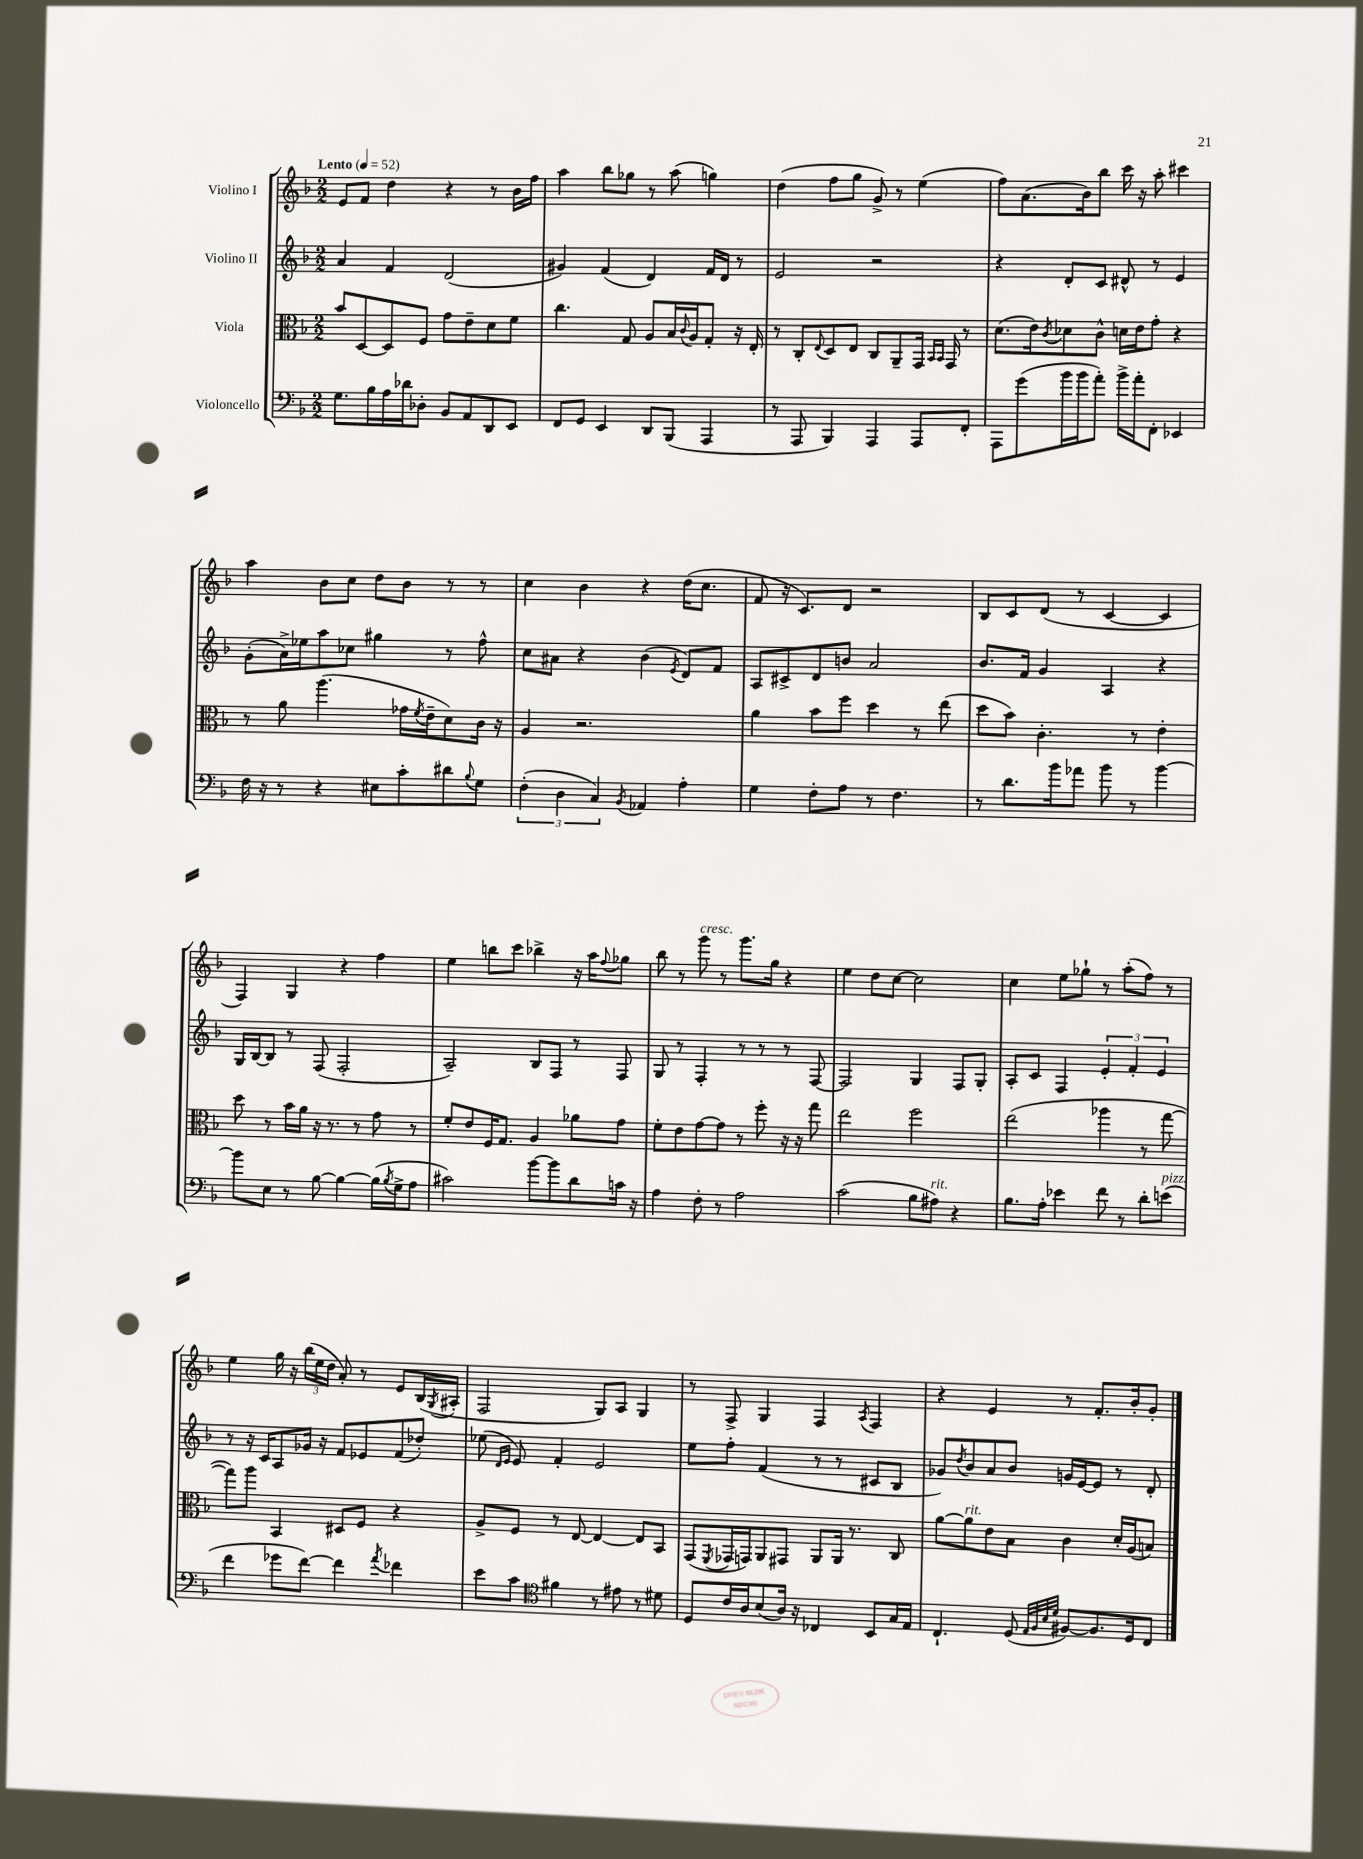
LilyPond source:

<<
\new StaffGroup <<
\new Staff = "s0" \with { instrumentName = "Violino I" } {
    \clef treble \key f \major \numericTimeSignature \time 2/2 \tempo "Lento" 4 = 52
    e'8 f'8 d''4 r4 r8 bes'16 f''16 |
    a''4 bes''8 ges''8 r8 a''8( g''4) |
    d''4( f''8 g''8 g'8->) r8 e''4( |
    f''8) a'8.( bes'16) bes''8 c'''16 r16 a''8-. cis'''4 |
    a''4 bes'8 c''8 d''8 bes'8 r8 r8 |
    c''4 bes'4 r4 d''16( c''8. |
    f'8 r16 c'8.) d'8 r2 |
    bes8 c'8 d'8( r8 c'4~ c'4 |
    f4) g4 r4 f''4 |
    e''4 b''8 c'''8 bes''4-> r16 a''16 \appoggiatura { f''8 } ges''8 |
    bes''8 r8 g'''8^\markup { \italic "cresc." } r8 g'''8. g''16 r4 |
    e''4 d''8 c''8~ c''2 |
    c''4 e''8 ges''8-! r8 a''8-.( f''8) r8 |
    e''4 g''16 r16 \tuplet 3/2 { bes''16( e''16 d''16 } a'8-.) r8 e'8 bes16( \acciaccatura { g8 } ais16-. |
    f2 g8) a8 g4 |
    r8 f8-> g4 f4 \acciaccatura { a8 } f4 |
    r4 e'4 r8 f'8.-. bes'16-. g'8-. \bar "|." |
}
\new Staff = "s1" \with { instrumentName = "Violino II" } {
    \clef treble \key f \major \numericTimeSignature \time 2/2
    a'4 f'4 d'2( |
    gis'4) f'4( d'4) f'16 d'16 r8 |
    e'2 r2 |
    r4 d'8-. c'8 dis'8-^ r8 e'4 |
    g'8-.( a'16->) ees''16 a''8 ces''8 gis''4 r8 f''8-^ |
    c''8 ais'8 r4 bes'4( \acciaccatura { e'8 } d'8) f'8 |
    a8 cis'8-> d'8 b'8 a'2 |
    bes'8. f'16 g'4 a4 r4 |
    g16 bes16~ bes8 r8 f8( f2-. |
    a2--) bes8 f8 r8 f8 |
    g8 r8 f4-. r8 r8 r8 f8~ |
    f2 g4 f8 g8-. |
    a8-. c'8 f4 \tuplet 3/2 { e'4-. f'4-. e'4 } |
    r8 r16 c'16 a8 ges'16 r16 f'8 ees'8 f'8( des''8-.) |
    ees''8( \grace { d'16 e'16 } e'8) f'4-. e'2 |
    e''8 f''8-. f'4( r8 r8 cis'8 bes8 |
    ges'8) \acciaccatura { d''8 } bes'8 a'8 bes'8 g'16 e'16~ e'8 r8 d'8-. \bar "|." |
}
\new Staff = "s2" \with { instrumentName = "Viola" } {
    \clef alto \key f \major \numericTimeSignature \time 2/2
    bes'8 d8~ d8 f8 g'8 e'8-- d'8 f'8 |
    c''4. g8 a8 bes16 \appoggiatura { c'8 } a16 g8-. r16 e16-. |
    r8 c8-. \appoggiatura { e8 } d8 e8 c8 a,8-- g,16 \grace { bes,16 bes,16 } g,16 r8 |
    d'8.( e'16) \acciaccatura { c'8 } des'8 c'8-^ d'16 e'16 g'8-. r4 |
    r8 a'8 a''4.( ges'16 \acciaccatura { f'8 } e'16-- d'8) c'16 r16 |
    a4 r2. |
    a'4 bes'8 f''8 d''4 r8 e''8( |
    d''8 bes'8) c'4.-. r8 e'4-. |
    d''8 r8 bes'16 a'16 r16 r8. r8 g'8 r8 |
    f'8-. e'8 f16 g8. a4 aes'8 g'8 |
    f'8-. e'8 g'8~ g'8 r8 f''8-. r16 r16 g''8 |
    e''2 f''2 |
    e''2( aes''4 r8 g''8~ |
    g''8) a''8 bes,4 dis8 f8 r4 |
    a8-> f8 r8 e8~ e4~ e8 bes,8 |
    g,8( \acciaccatura { f,8 } ges,16 g,16) a,8 gis,8 a,8 a,16 r8. c8 |
    a'8~ a'8^\markup { \italic "rit." } e'8 bes8 c'4 d'16-. a16( b8) \bar "|." |
}
\new Staff = "s3" \with { instrumentName = "Violoncello" } {
    \clef bass \key f \major \numericTimeSignature \time 2/2
    g8. bes16 a16 des'16 des8-. bes,8 a,8 d,8 e,8 |
    f,8 g,8 e,4 d,8 bes,,8( a,,4 |
    r8 a,,8 bes,,4) a,,4 a,,8 f,8-. |
    a,,8 g'8( bes'16 bes'16 a'8-.) bes'16-> a'16-. f,8-. ees,4 |
    f16 r16 r8 r4 eis8 c'8-. dis'8 \appoggiatura { bes8 } g8 |
    \tuplet 3/2 { f4-.( d4 c4) } \acciaccatura { bes,8 } aes,4 a4-. |
    g4 f8-. a8 r8 f4. |
    r8 d'8. bes'16 aes'8 bes'8 r8 bes'4~ |
    bes'8 e8 r8 bes8~ bes4~ bes16( \acciaccatura { bes8 } g16-> a8 |
    cis'2) bes'8~ bes'8 d'8 c'16 r16 |
    a4 f8-. r8 a2 |
    c'2( bes8 ais8^\markup { \italic "rit." }) r4 |
    bes8. a16-. ees'4 f'8 r8 d'8-. e'8^\markup { \italic "pizz." }( |
    f'4 ges'8 f'8~) f'4 \acciaccatura { a'8 } fes'4 |
    e'8 c'8 \clef tenor fis'4 r8 eis'8 r8 dis'8 |
    d8 c'16 a16 bes8( a16) r16 ces4 bes,8 g16 e16 |
    c4.-! d8( \grace { e32 f32 bes32 d'32 } fis8~) fis8. d16 c8 \bar "|." |
}
>>
>>
\layout { \context { \Score \remove "Bar_number_engraver" } }
